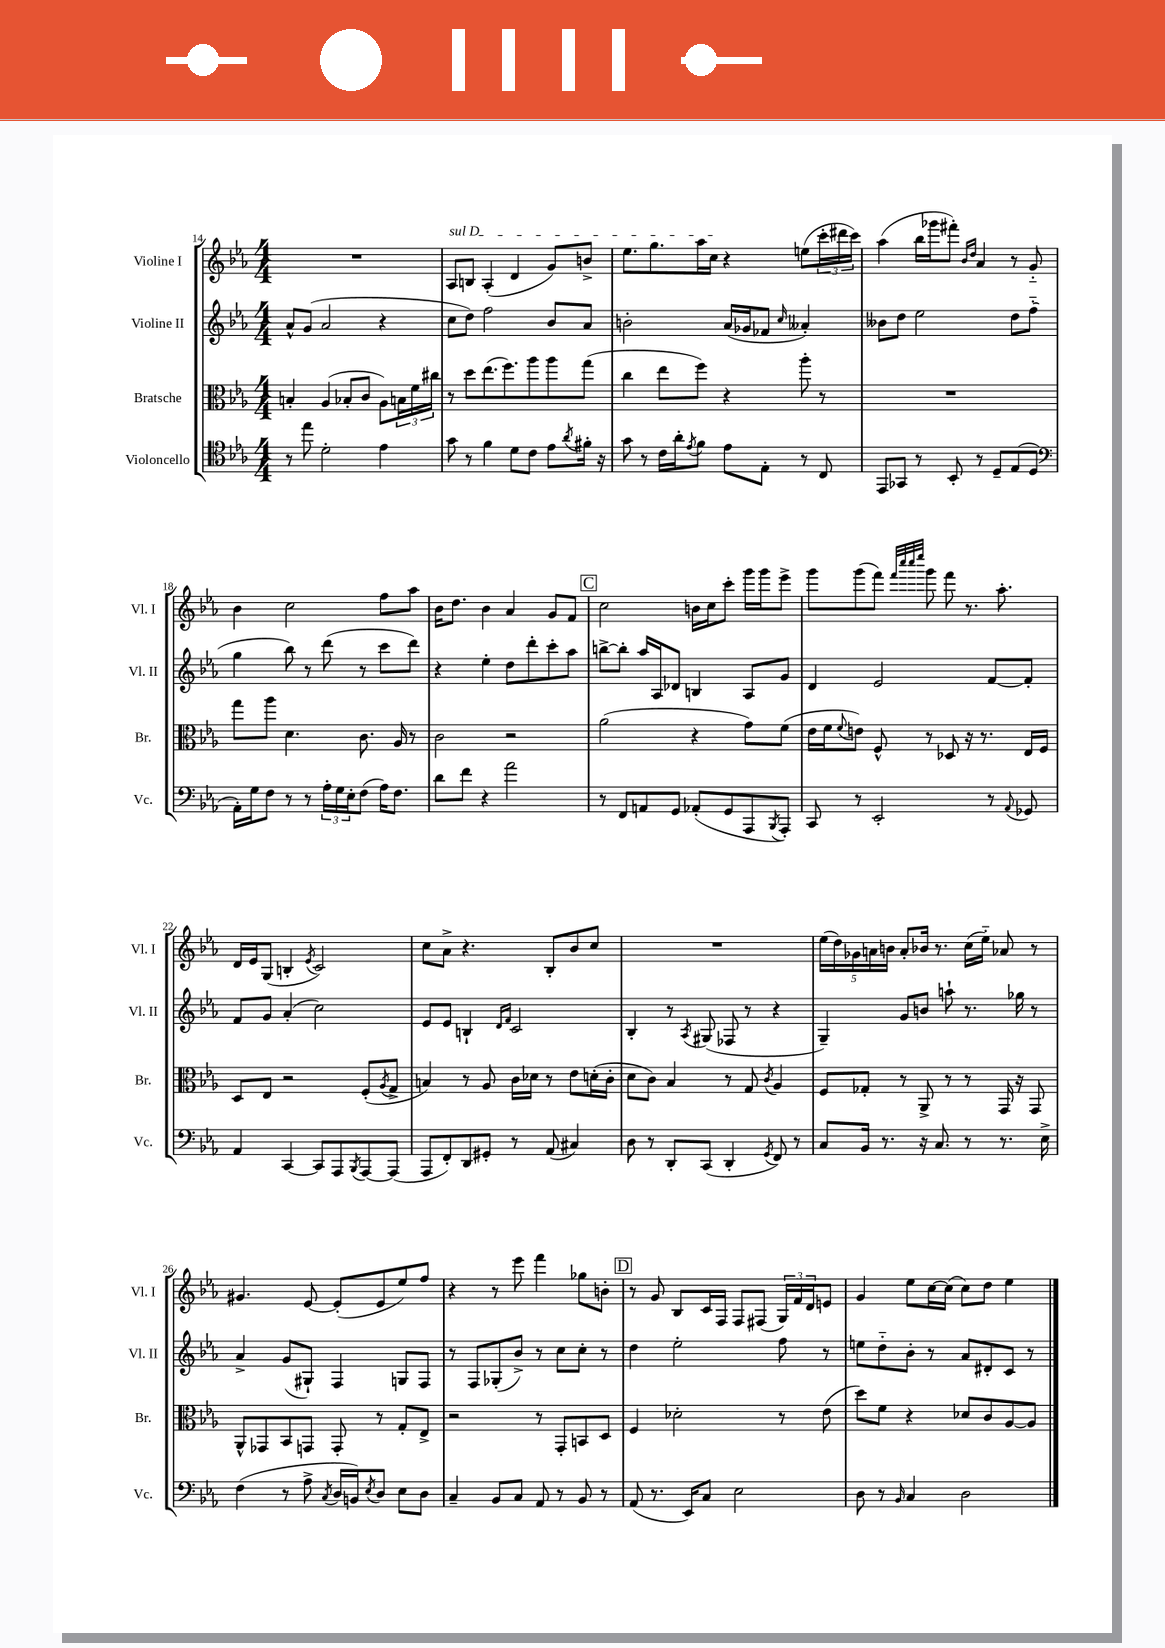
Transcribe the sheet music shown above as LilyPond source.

<<
\new StaffGroup <<
\new Staff = "s0" \with { instrumentName = "Violine I" shortInstrumentName = "Vl. I" } {
    \clef treble \key ees \major \numericTimeSignature \time 4/4
    R1 |
    \once \override TextSpanner.bound-details.left.text = \markup { \italic "sul D" } aes8\startTextSpan b8 aes4-.( d'4 g'8) b'8-> |
    ees''8. g''8. aes''16 c''16\stopTextSpan r4 e''8( \tuplet 3/2 { c'''16-. dis'''16 c'''16) } |
    aes''4( bes''16 ges'''16 fis'''8-.) \grace { bes'16 d''16 } aes'4 r8 g'8-_ |
    bes'4 c''2 f''8 aes''8 |
    bes'16 d''8. bes'4 aes'4 g'8 f'8 |
    \mark \markup { \box "C" } c''2 b'16 c''16 c'''8-. g'''16 g'''16 ees'''8-> |
    g'''8 g'''8( f'''8) \grace { f'''32 c''''32 c''''32 ees''''32 } g'''8 f'''8 r8. aes''8.-. |
    d'16 ees'16 g8( b4-. \acciaccatura { ees'8 } c'2) |
    c''8 aes'8-> r4. bes8-. bes'8 c''8 |
    R1 |
    \tuplet 5/4 { ees''16( d''16) ges'16 a'16 b'16 } a'8-. bes'16 r8. c''16( ees''16-_) aes'8 r8 |
    gis'4. ees'8~ ees'8-.( ees'8 ees''8) f''8 |
    r4 r8 ees'''8 f'''4 ges''8 b'8-. |
    \mark \markup { \box "D" } r8 g'8 bes8 c'16 f16 f8 fis8( \tuplet 3/2 { g16) f'16 d'16 } e'8 |
    g'4 ees''8 c''16~ c''16( c''8) d''8 ees''4 \bar "|." |
}
\new Staff = "s1" \with { instrumentName = "Violine II" shortInstrumentName = "Vl. II" } {
    \clef treble \key ees \major \numericTimeSignature \time 4/4
    aes'8-^ g'8( aes'2 r4 |
    c''8 d''8) f''2 bes'8 aes'8 |
    b'2-. aes'16( ges'16 fes'8 \grace { c''16 } aeses'4-.) |
    beses'8 d''8 ees''2 d''8 f''8-_( |
    g''4 bes''8) r8 d'''8( r8 c'''8 d'''8) |
    r4 ees''4-. d''8 d'''8-. c'''8-. aes''8 |
    \mark \markup { \box "C" } b''8~-> b''8-. aes''16 aes16 des'8 b4 aes8 g'8 |
    d'4 ees'2 f'8~ f'8-. |
    f'8 g'8 aes'4-.( c''2) |
    ees'8 ees'8 b4-! \grace { d'16 f'16 } c'2 |
    bes4-. r8 \acciaccatura { aes8 } gis8( fes8 r8 r4 |
    g4--) g'8 b'8 a''8-! r8. ges''16 r8 |
    aes'4-> g'8( gis8-!) f4 g8 f8 |
    r8 f8 ges8-.( bes'8->) r8 c''8 c''8-. r8 |
    \mark \markup { \box "D" } d''4 ees''2-. f''8 r8 |
    e''8 d''8-_ bes'8-. r8 aes'8 dis'8-. c'8 r8 \bar "|." |
}
\new Staff = "s2" \with { instrumentName = "Bratsche" shortInstrumentName = "Br." } {
    \clef alto \key ees \major \numericTimeSignature \time 4/4
    b4-. aes4( bes8-. c'8 aes8) \tuplet 3/2 { b16 f'16 cis''16 } |
    r8 d''8 ees''8.( f''8.) aes''8 aes''8 g''8( |
    c''4 ees''8 f''8) r4 aes''8-. r8 |
    R1 |
    g''8 aes''8 d'4. c'8. aes16 r8 |
    c'2 r2 |
    \mark \markup { \box "C" } aes'2( r4 g'8) f'8( |
    ees'16 f'16 \appoggiatura { f'8 } e'8) f8-^ r8 des8 r16 r8. ees16 f16 |
    d8 ees8 r2 f8-.( \acciaccatura { aes8 } g8-> |
    b4) r8 aes8 c'16 des'16 r8 ees'8 d'16-.( c'16-. |
    d'8 c'8) bes4 r8 g8 \acciaccatura { c'8 } aes4 |
    f8 ges8-. r8 aes,8-> r8 r8 g,16 r16 g,8 |
    aes,8-^ ges,8 bes,8 g,8 g,8-. r8 g8-. ees8-> |
    r2 r8 g,8-. b,8 d8 |
    \mark \markup { \box "D" } f4 des'2-. r8 ees'8( |
    d''8) f'8 r4 des'8 c'8 aes8~ aes8 \bar "|." |
}
\new Staff = "s3" \with { instrumentName = "Violoncello" shortInstrumentName = "Vc." } {
    \clef tenor \key ees \major \numericTimeSignature \time 4/4
    r8 ees''8 d'2-. ees'4 |
    g'8 r8 f'4 d'8 c'8 ees'8 \acciaccatura { aes'8 } fis'16-. r16 |
    g'8 r8 c'16 aes'16-. \acciaccatura { ees'8 } f'8 ees'8 ees8-. r8 c8 |
    ees,8 ges,8 r8 bes,8-. r8 d8-- ees8( d8 |
    \clef bass aes,16-.) g16 f8 r8 r8 \tuplet 3/2 { aes16-. g16 ees16-. } f8( aes16) f8. |
    d'8 f'8 r4 aes'2 |
    \mark \markup { \box "C" } r8 f,8 a,8 g,8 aes,8-.( g,8 aes,,8 \acciaccatura { bes,,8 } aes,,8-.) |
    c,8 r8 ees,2-. r8 \appoggiatura { aes,8 } ges,8 |
    aes,4 c,4~ c,8 aes,,8 \acciaccatura { bes,,8 } aes,,8~ aes,,8( |
    aes,,8 f,8-.) d,8 gis,8-. r8 aes,8( cis4) |
    d8 r8 d,8-. c,8( d,4-. \acciaccatura { g,8 } f,8) r8 |
    c8 bes,16 r8. r16 c8. r8 r8. ees16-> |
    f4( r8 aes8-> \acciaccatura { c8 } d16 b,16) \acciaccatura { ees8 } d8 ees8 d8 |
    c4-- bes,8 c8 aes,8 r8 bes,8 r8 |
    \mark \markup { \box "D" } aes,8( r8. ees,16) c8 ees2 |
    d8 r8 \grace { bes,16 } c4 d2 \bar "|." |
}
>>
>>
\layout { \context { \Score currentBarNumber = #14 } }
